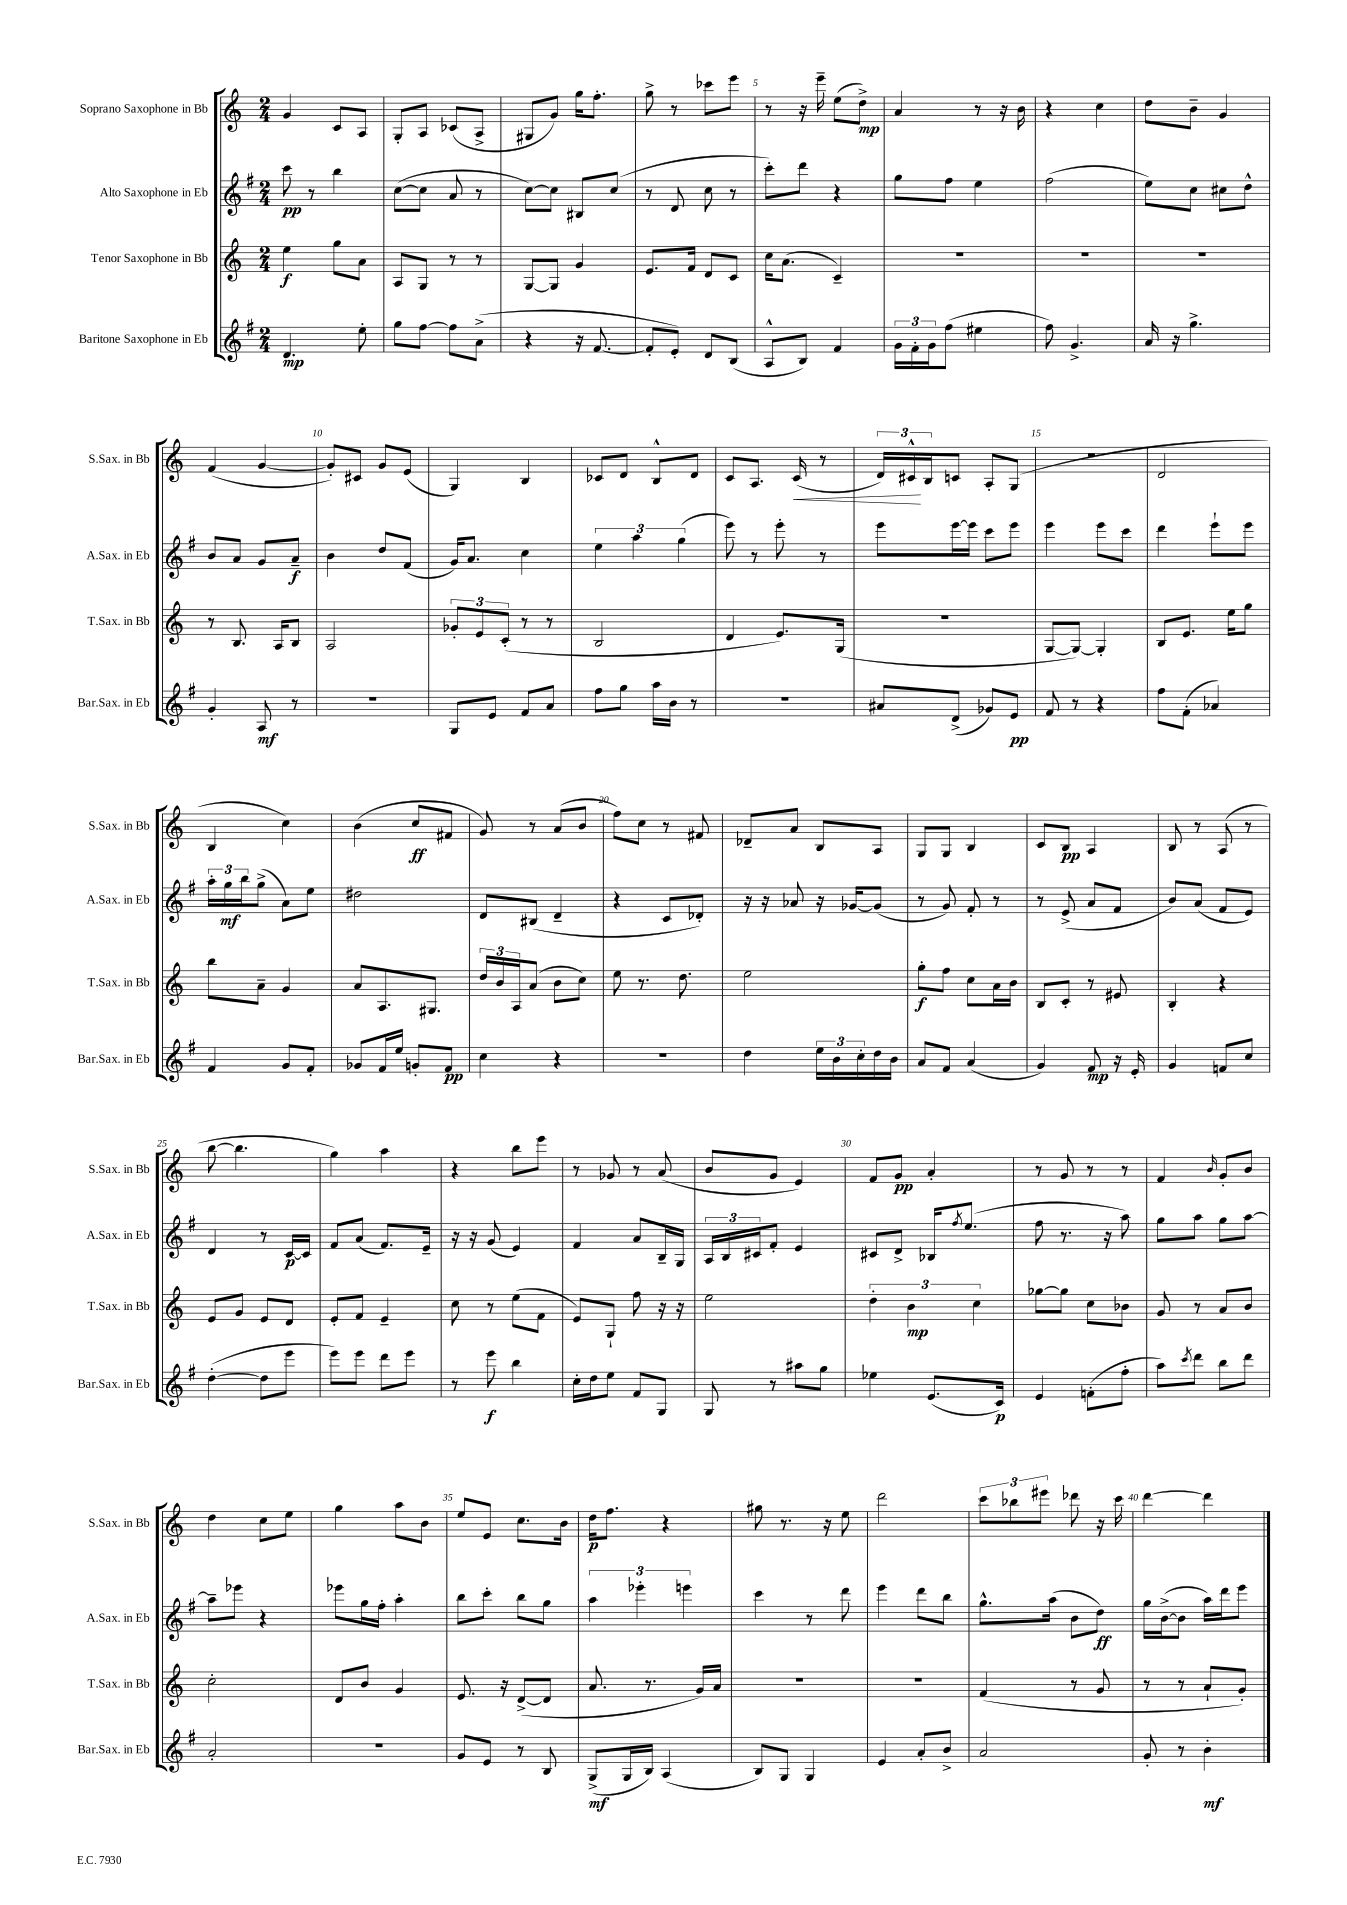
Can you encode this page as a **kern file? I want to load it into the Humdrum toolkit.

**kern	**kern	**kern	**kern
*staff4	*staff3	*staff2	*staff1
*clefG2	*clefG2	*clefG2	*clefG2
*k[f#]	*k[]	*k[f#]	*k[]
*M2/4	*M2/4	*M2/4	*M2/4
4.d/	4ee\	8ccc\	4g/
.	.	8r	.
.	8gg\L	4bb\	8c/L
8ee'\	8a\J	.	8A/J
=	=	=	=
8gg\L	8A/L	([8cc\L	8G'/L
[8ff#\J	8G/J	8cc\]J	8A/J
8ff#\]L	8r	8a/	(8c-/L
(8a^\J	8r	8r	8A^/J
=	=	=	=
4r	[8G/L	[8cc\L)	8G#/L
.	8G/]J	8cc\]J	8g/J)
16r	4g/	8B#/L	16gg\LK
[8.f#/	.	.	8.ff'\J
.	.	(8cc/J	.
=	=	=	=
8f#'/]L	8.e/L	8r	8gg^\
8e'/J)	.	8d/	8r
.	16f/Jk	.	.
8d/L	8d/L	8cc\	8ccc-\L
(8B/J	8c/J	8r	8eee\J
=	=	=	=
8A^^/L	16cc\LK	8ccc'\L)	8r
.	(8.a\J	.	.
8B/J)	.	8ddd\J	16r
.	.	.	16eee~\
4f#/	4c~/)	4r	(8ee\L
.	.	.	8dd^\J)
=	=	=	=
24g\LL	2r	8gg\L	4a/
24f#'\	.	.	.
24g\J	.	.	.
(8ff#\J	.	8ff#\J	.
4ee#\	.	4ee\	8r
.	.	.	16r
.	.	.	16b\
=	=	=	=
8ff#\)	2r	(2ff#\	4r
4.g^/	.	.	.
.	.	.	4cc\
=	=	=	=
16a/	2r	8ee\L)	8dd\L
16r	.	.	.
4.gg^\	.	8cc\J	8b~\J
.	.	8cc#\L	4g/
.	.	8dd^^\J	.
=	=	=	=
4g'/	8r	8b/L	(4f/
.	8.B/	8a/J	.
8A/	.	8g/L	[4g/
.	16A/LK	.	.
8r	8B/J	8a~/J	.
=	=	=	=
2r	2A/	4b\	8g'/]L)
.	.	.	8c#/J
.	.	8dd/L	8g/L
.	.	(8f#/J	(8e/J
=	=	=	=
8G/L	12g-'/L	16g/LK)	4G/)
.	.	8.a/J	.
.	12e/	.	.
8e/J	.	.	.
.	(12c'/J	.	.
8f#/L	8r	4cc\	4B/
8a/J	8r	.	.
=	=	=	=
8ff#\L	2B/	6ee\	8c-/L
8gg\J	.	.	8d/J
.	.	6aa\	.
16aa\LL	.	.	8B^^/L
16b\JJ	.	.	.
.	.	(6gg\	.
8r	.	.	8d/J
=	=	=	=
2r	4d/	8eee\)	8c/L
.	.	8r	8.A/J
.	8.e/L)	8eee'\	.
.	.	.	(16c/
.	.	8r	8r
.	(16G/Jk	.	.
=	=	=	=
8a#/L	2r	8eee\L	24d/LL)
.	.	.	24c#^^/
.	.	.	24B/J
(8d^/J	.	[16eee\L	8c/J
.	.	16eee\]JJ	.
8g-/L)	.	8ccc\L	8A'/L
8e/J	.	8eee\J	(8G/J
=	=	=	=
8f#/	[8G/L	4eee\	2r
8r	8G/_J)	.	.
4r	4G'/]	8eee\L	.
.	.	8ccc\J	.
=	=	=	=
8ff#\L	8B/L	4ddd\	2d/
(8f#'\J	8.e/J	.	.
4a-/)	.	8eee`\L	.
.	16ee\LK	.	.
.	8gg\J	8eee\J	.
=	=	=	=
4f#/	8bb\L	24aa'\LL	4B/
.	.	24gg\	.
.	.	24bb\J	.
.	8a~\J	(8gg^\J	.
8g/L	4g/	8a\L)	4cc\)
8f#'/J	.	8ee\J	.
=	=	=	=
8g-/L	8a/L	2dd#\	(4b\
16f#/L	8.A/	.	.
16ee/JJ	.	.	.
8g'/L	.	.	8cc/L
.	8.G#/J	.	.
8f#/J	.	.	8f#/J
=	=	=	=
4cc\	24dd/LL	8d/L	8g/)
.	24b/	.	.
.	24A/J	.	.
.	(8a/J	(8B#/J	8r
4r	8b\L	4d~/	(8a/L
.	8cc\J)	.	8b/J
=	=	=	=
2r	8ee\	4r	8ff\L)
.	8.r	.	8cc\J
.	.	8c/L	8r
.	8.dd\	.	.
.	.	8d-'/J)	8f#/
=	=	=	=
4dd\	2ee\	16r	8d-~/L
.	.	16r	.
.	.	8a-/	8a/J
24ee\LL	.	16r	8B/L
24b\	.	.	.
.	.	[16g-/LK	.
24cc'\	.	.	.
16dd\	.	(8g-/]J	8A/J
16b\JJ	.	.	.
=	=	=	=
8a/L	8gg'\L	8r	8G/L
8f#/J	8ff\J	8g/)	8G/J
(4a/	8cc\L	8f#'/	4B/
.	16a\L	8r	.
.	16b\JJ	.	.
=	=	=	=
4g/)	8B/L	8r	8c/L
.	8c'/J	(8e^/	8B/J
8f#/	8r	8a/L	4A/
16r	8e#/	8f#/J	.
16e'/	.	.	.
=	=	=	=
4g/	4B'/	8b/L)	8B/
.	.	(8a/J	8r
8f/L	4r	8f#/L	(8A/
8cc/J	.	8e/J)	8r
=	=	=	=
([4dd'\	8e/L	4d/	[8bb\
.	8g/J	.	4.bb\]
8dd\]L	8e/L	8r	.
8eee\J	8d/J	[16c/LL	.
.	.	16c/]JJ	.
=	=	=	=
8eee\L)	8e'/L	8f#/L	4gg\)
8eee\J	8f/J	(8a/J	.
8ddd\L	4e~/	8.f#/L)	4aa\
8eee\J	.	.	.
.	.	16e~/Jk	.
=	=	=	=
8r	8cc\	16r	4r
.	.	16r	.
8eee\	8r	(8g/	.
4bb\	(8ee\L	4e/)	8bb\L
.	8f\J	.	8eee\J
=	=	=	=
16cc'\LL	8e/L)	4f#/	8r
16dd\J	.	.	.
8ee\J	8G`/J	.	8g-/
8f#/L	8ff\	8a/L	8r
8G/J	16r	16B~/L	(8a/
.	16r	16G/JJ	.
=	=	=	=
8G/	2ee\	24A/LL	8b/L
.	.	24B/	.
.	.	24c#/J	.
8r	.	8f#'/J	8g/J
8aa#\L	.	4e/	4e/)
8gg\J	.	.	.
=	=	=	=
4ee-\	6dd'\	8c#/L	8f/L
.	.	8d^/J	8g/J
.	6b\	.	.
(8.e/L	.	16B-/LK	4a'/
.	.	8qff#/	.
.	.	(8.ee/J	.
.	6cc\	.	.
16c/Jk)	.	.	.
=	=	=	=
4e/	[8gg-\L	8ff#\	8r
.	8gg-\]J	8.r	8g/
(8f'\L	8cc\L	.	8r
.	.	16r	.
8ff#'\J	8b-\J	8aa\)	8r
=	=	=	=
8aa\L)	8g/	8gg\L	4f/
8qccc/	.	.	.
8ddd\J	8r	8aa\J	.
.	.	.	16qqb/
8bb\L	8a/L	8gg\L	8g'/L
8ddd\J	8b/J	[8aa\J	8b/J
=	=	=	=
2a'/	2cc'\	8aa~\]L	4dd\
.	.	8eee-\J	.
.	.	4r	8cc\L
.	.	.	8ee\J
=	=	=	=
2r	8d/L	8eee-\L	4gg\
.	8b/J	16gg\L	.
.	.	16ff#'\JJ	.
.	4g/	4aa'\	8aa\L
.	.	.	8b\J
=	=	=	=
8g/L	8.e/	8bb\L	8ee/L
8e/J	.	8ccc'\J	8e/J
.	16r	.	.
8r	([8d^/L	8bb\L	8.cc\L
8B/	8d/]J	8gg\J	.
.	.	.	16b\Jk
=	=	=	=
(8G^/L	8.a/	6aa\	16dd\LK
.	.	.	8.ff\J
16G/L	.	.	.
.	.	6eee-'\	.
16B/JJ)	8.r	.	.
(4A/	.	.	4r
.	.	6eee\	.
.	16g/LL)	.	.
.	16a/JJ	.	.
=	=	=	=
8B/L)	2r	4ccc\	8gg#\
8G/J	.	.	8.r
4G/	.	8r	.
.	.	.	16r
.	.	8ddd\	8ee\
=	=	=	=
4e/	2r	4eee\	2ddd\
8a'/L	.	8ddd\L	.
8b^/J	.	8bb\J	.
=	=	=	=
2a/	(4f/	8.gg^^\L	12ccc\L
.	.	.	12bb-\
.	.	.	12eee#\J
.	.	(16aa\Jk	.
.	8r	8b\L	8ddd-\
.	8g/	8dd\J)	16r
.	.	.	16ccc\
=	=	=	=
8g'/	8r	16gg\LL	[4ddd\
.	.	([16b^\J	.
8r	8r	8b\]J	.
4b'\	8a`/L	16aa\LL)	4ddd\]
.	.	16ddd\J	.
.	8g'/J)	8eee\J	.
==	==	==	==
*-	*-	*-	*-
